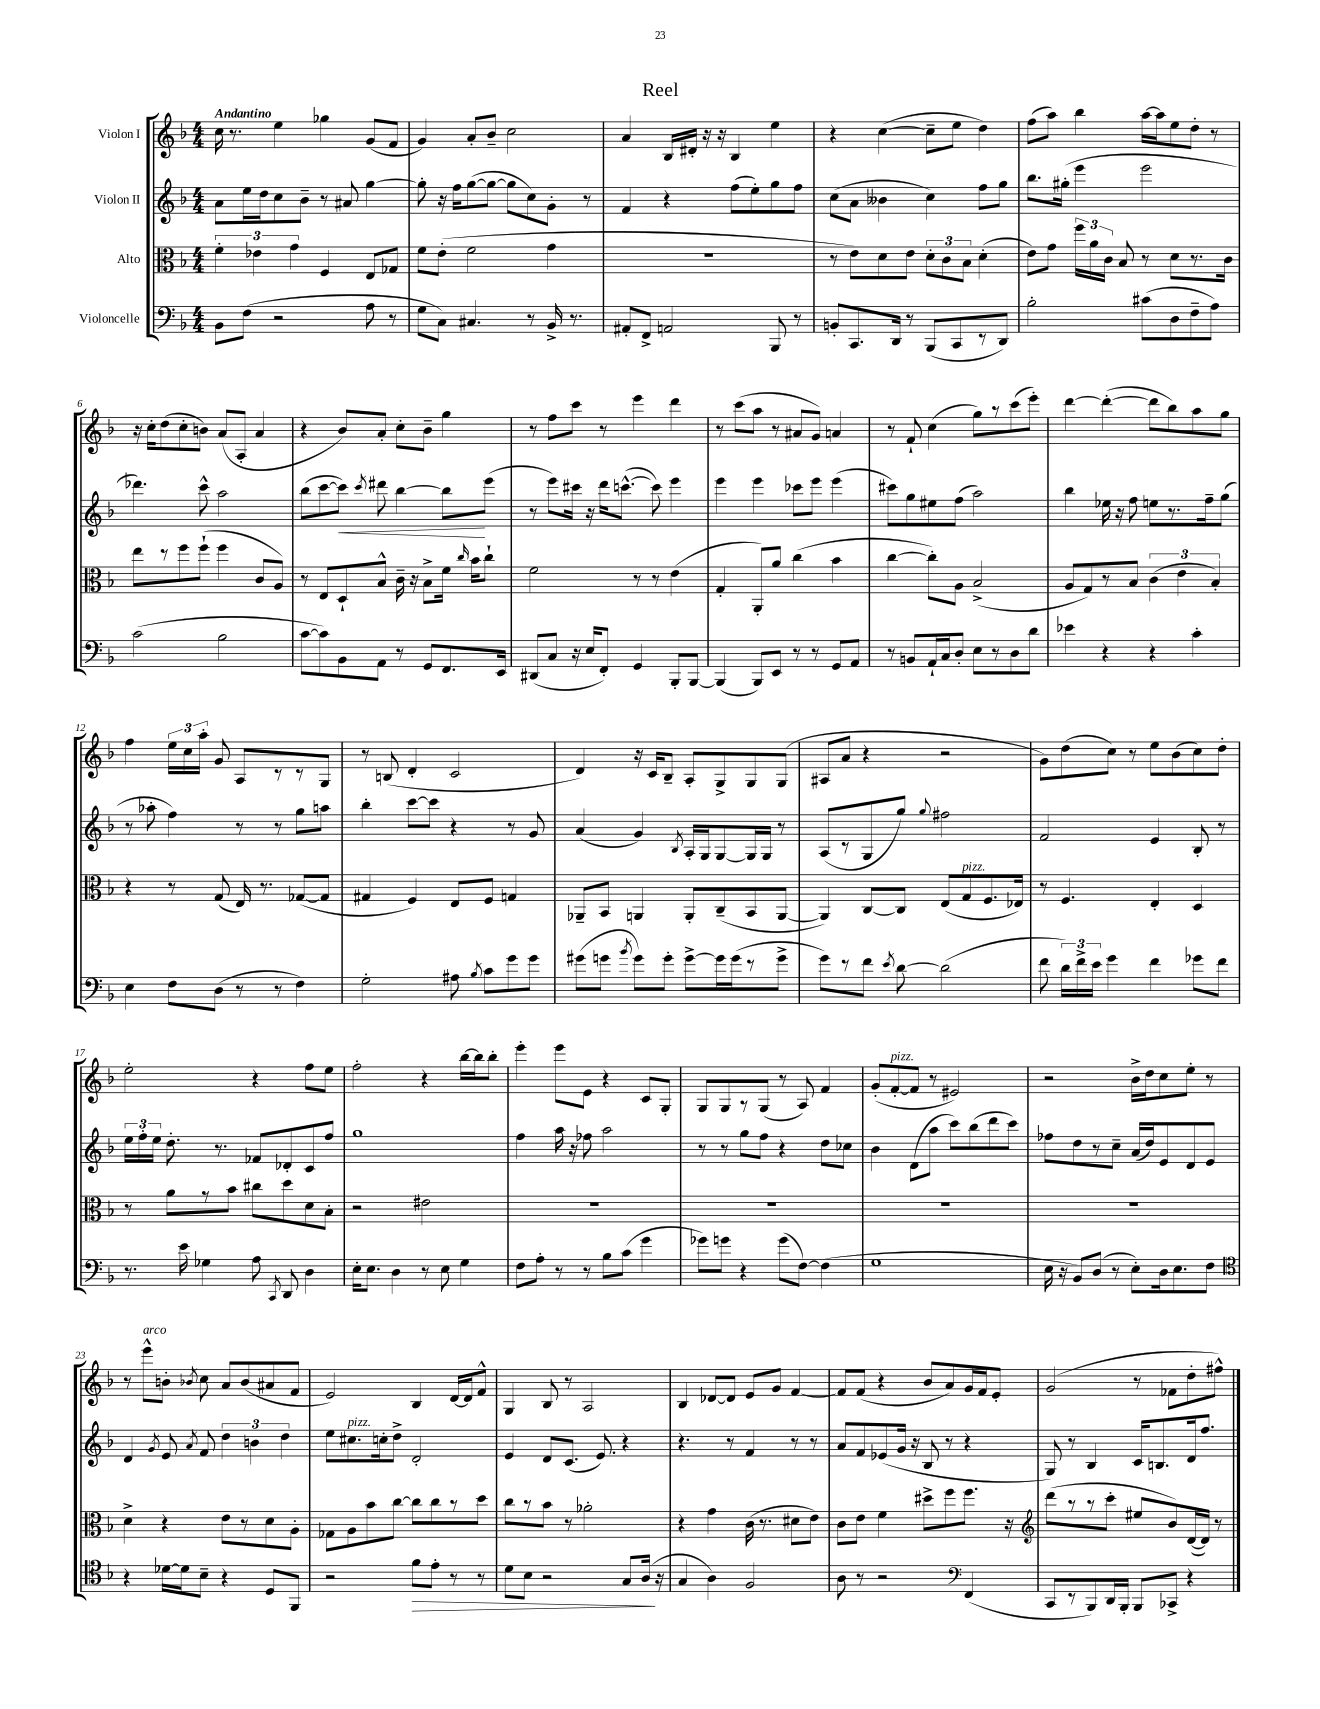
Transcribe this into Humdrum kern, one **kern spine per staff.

**kern	**dynam	**kern	**kern	**dynam	**kern
*part4	*part4	*part3	*part2	*part2	*part1
*staff4	*staff4	*staff3	*staff2	*staff2	*staff1
*I"Violoncelle	*	*I"Alto	*I"Violon II	*	*I"Violon I
*clefF4	*	*clefC3	*clefG2	*	*clefG2
*k[b-]	*	*k[b-]	*k[b-]	*	*k[b-]
*M4/4	*	*M4/4	*M4/4	*	*M4/4
=1	=1	=1	=1	=1	=1
!	!	!	!	!	!LO:TX:a:B:t=Andantino
8BB-\L	.	6f'\	8a\L	.	16cc\
.	.	.	.	.	8.r
(8F\J	.	.	16ee\L	.	.
.	.	6e-X\	.	.	.
.	.	.	16dd\J	.	.
2r	.	.	8cc\	.	4ee\
.	.	6g\	.	.	.
.	.	.	8b-~\J	.	.
.	.	4F/	8r	.	4gg-X\
.	.	.	8a#X/	.	.
8A\	.	8E/L	[4gg\	.	(8g/L
8r	.	8G-X/J	.	.	8f/J
=2	=2	=2	=2	=2	=2
8G\L	.	8f\L	8gg'\]	.	4g/)
8C\J)	.	(8e'\J	16r	.	.
.	.	.	16ff\KL	.	.
4.C#X/	.	2f\	([8gg\	.	8a'/L
.	.	.	8gg\J_	.	8b-~/J
.	.	.	8gg\L]	.	2cc\
8r	.	.	8cc\)	.	.
16BB-^/	.	4g\	8g'\J	.	.
8.r	.	.	.	.	.
.	.	.	8r	.	.
=3	=3	=3	=3	=3	=3
8AA#X'/L	.	1r	4f/	.	4a/
8FF^/J	.	.	.	.	.
2AAn/	.	.	4r	.	16B-/LL
.	.	.	.	.	16d#X'/JJ
.	.	.	.	.	16r
.	.	.	.	.	16r
.	.	.	(8ff\L	.	4B-/
.	.	.	8ee'\)	.	.
8BBB-/	.	.	8gg\	.	4ee\
8r	.	.	8ff\J	.	.
=4	=4	=4	=4	=4	=4
8BBn'/L	.	8r	(8cc\L	.	4r
8.CC/	.	8e\L)	8a\J	.	.
.	.	8d\	4b--X\	.	([4cc\
16DD/Jk	.	.	.	.	.
8r	.	8e\J	.	.	.
(8BBB-/L	.	12d'\L	4cc\)	.	8cc~\L]
.	.	12c\	.	.	.
8CC/	.	.	.	.	8ee\J
.	.	12B-\J	.	.	.
8r	.	(4d'\	8ff\L	.	4dd\)
8DD/J)	.	.	8gg\J	.	.
=5	=5	=5	=5	=5	=5
2B-'\	.	8e\L)	8.bb-\L	.	(8ff\L
.	.	8g\J	.	.	8aa\J)
.	.	.	(16gg#X'\Jk	.	.
.	.	24ff\LL	4eee\	.	4bb-\
.	.	24a\	.	.	.
.	.	24c\JJ	.	.	.
.	.	8B-/	.	.	.
(8c#X\L	.	8r	2eee\	.	[16aa\LL
.	.	.	.	.	16aa\J]
8D\	.	8d\L	.	.	8ee\
8F~\	.	8.r	.	.	8dd'\J
8A\J)	.	.	.	.	8r
.	.	16c\Jk	.	.	.
!!LO:LB:g=z
=6	=6	=6	=6	=6	=6
(2c\	.	8ee\L	4.ddd-X\)	.	16r
.	.	.	.	.	16cc'\KL
.	.	8r	.	.	(8dd\
.	.	8ff\	.	.	8cc'\
.	.	(8ff`\J	8ccc^^\	.	8bn\J)
2B-\	.	4ff\	2aa\	.	(8a/L
.	.	.	.	.	8A'/J
.	.	8c/L	.	.	4a/
.	.	8A/J)	.	.	.
=7	=7	=7	=7	=7	=7
[8c\L	.	8r	(8bb-\L	.	4r
8c\])	.	8E/L	[8ccc\	.	.
!	!	!	!	!LO:HP:b	!
8BB-\	.	8D`/	8ccc\J])	<	8b-/L)
.	.	.	8qccc/	.	.
8AA\J	.	8B-^^/J	8ddd#X\	.	8a'/J
8r	.	16c~\	[4bb-\	.	8cc'\L
.	.	16r	.	.	.
8GG/L	.	8B-^\L	.	.	8b-~\J
8.FF/	.	16f\Jk	8bb-\L]	.	4gg\
.	.	16qqcc/	.	.	.
.	.	16b-\KL	.	.	.
.	.	8cc`\J	(8eee\J	[	.
16EE/Jk	.	.	.	.	.
=8	=8	=8	=8	=8	=8
(8DD#X/L	.	2f\	8r	.	8r
8C/J	.	.	8eee\L)	.	8ff\L
16r	.	.	16ccc#X\Jk	.	8ccc\J
16E/KL	.	.	16r	.	.
8FF'/J)	.	.	16ddd\KL	.	8r
.	.	.	([8.cccn^^\J	.	.
4GG/	.	8r	.	.	4eee\
.	.	8r	8ccc\])	.	.
8BBB-'/L	.	(4e\	4eee\	.	4ddd\
[8BBB-/J	.	.	.	.	.
=9	=9	=9	=9	=9	=9
(4BBB-/]	.	4G'/	4eee\	.	8r
.	.	.	.	.	(8ccc\L
8BBB-/L)	.	8AA'/L)	4eee\	.	8aa\J
8EE/J	.	8a/J	.	.	8r
8r	.	(4cc\	8ccc-X\L	.	8a#X/L
8r	.	.	8eee\J	.	8g/J)
8GG/L	.	4b-\	(4eee\	.	4an/
8AA/J	.	.	.	.	.
=10	=10	=10	=10	=10	=10
8r	.	[4cc\	8ccc#X\L)	.	8r
8BBn/L	.	.	8gg\	.	8f`/
16AA`/L	.	8cc'\L])	8ee#X\	.	(4cc\
16C/J	.	.	.	.	.
8D'/J	.	8A\J	(8ff\J	.	.
8E\L	.	(2B-^/	2aa\)	.	8gg\L)
8r	.	.	.	.	8r
8D\	.	.	.	.	(8ccc\
8d\J	.	.	.	.	8eee'\J)
=11	=11	=11	=11	=11	=11
4e-X\	.	8A/L	4bb-\	.	[4ddd\
.	.	8G/)	.	.	.
4r	.	8r	16ee-X\	.	(4ddd'\_
.	.	.	16r	.	.
.	.	8B-/J	8ff\	.	.
4r	.	(6c\	8een\L	.	8ddd\L]
.	.	.	8.r	.	8bb-\)
.	.	6e\	.	.	.
4c'\	.	.	.	.	8aa\
.	.	.	16ff~\k	.	.
.	.	6B-'/)	.	.	.
.	.	.	(8gg\J	.	8gg\J
!!LO:LB:g=z
=12	=12	=12	=12	=12	=12
4E\	.	4r	8r	.	4ff\
.	.	.	8aa-X'\	.	.
8F\L	.	8r	4ff\)	.	24ee\LL
.	.	.	.	.	24cc\
.	.	.	.	.	24aa'\JJ
(8D\J	.	(8G/	.	.	8g/
8r	.	16E/)	8r	.	8A/L
.	.	8.r	.	.	.
8r	.	.	8r	.	8r
4F\)	.	([8G-X/L	8gg\L	.	8r
.	.	8G-/J]	8aan\J	.	8G/J
=13	=13	=13	=13	=13	=13
2G'\	.	4G#X/	4bb-'\	.	8r
.	.	.	.	.	(8Bn/
.	.	4F/)	[8ccc\L	.	4d'/
.	.	.	8ccc\J]	.	.
8A#X\	.	8E/L	4r	.	2c/
8qB-/	.	.	.	.	.
8c\L	.	8F/J	.	.	.
8g\	.	4Gn/	8r	.	.
8g\J	.	.	8g/	.	.
=14	=14	=14	=14	=14	=14
(8g#X\L	.	8AA-X~/L	(4a/	.	4d/)
8gn\J	.	8BB-/J	.	.	.
8qb-/	.	.	.	.	.
8g\L)	.	4AAn/	4g/)	.	16r
.	.	.	.	.	16c/KL
8g'\J	.	.	.	.	8B-~/J
.	.	.	8qB-/	.	.
[8g^\L	.	8AA'/L	16A'/LL	.	8A'/L
.	.	.	16G/J	.	.
16g\L]	.	(8C~/	[8G/	.	8G^/
(16g\J	.	.	.	.	.
8r	.	8BB-/	16G/L]	.	8G/
.	.	.	16G/JJ	.	.
8g^\J	.	[8AA/J	8r	.	(8G/J
=15	=15	=15	=15	=15	=15
8g\L)	.	4AA/])	(8A/L	.	8A#X/L
8r	.	.	8r	.	8a/J
8f\J	.	[8C/L	8G/	.	4r
8qe/	.	.	.	.	.
[8d\	.	8C/J]	8gg/J)	.	.
.	.	.	8qqgg/	.	.
(2d\]	.	(8E/L	2ff#X\	.	2r
!	!	!LO:TX:a:i:t=pizz.	!	!	!
.	.	8G/	.	.	.
.	.	8.F/	.	.	.
.	.	16E-X/Jk)	.	.	.
=16	=16	=16	=16	=16	=16
8f\	.	8r	2f/	.	8g\L)
24d\LL)	.	4.F/	.	.	(8dd\
24f^\	.	.	.	.	.
24e\JJ	.	.	.	.	.
4g\	.	.	.	.	8cc\J)
.	.	.	.	.	8r
4f\	.	4E'/	4e/	.	8ee\L
.	.	.	.	.	(8b-\
8g-X\L	.	4D/	8B-'/	.	8cc\)
8f\J	.	.	8r	.	8dd'\J
!!LO:LB:g=z
=17	=17	=17	=17	=17	=17
8.r	.	8r	24ee\LL	.	2ee'\
.	.	.	24ff'\	.	.
.	.	.	24ee\JJ	.	.
.	.	8a\L	8.dd'\	.	.
16e\	.	.	.	.	.
4G-X\	.	8r	.	.	.
.	.	.	8.r	.	.
.	.	8b-\J	.	.	.
8A\	.	8cc#X\L	8f-X/L	.	4r
8qCC/	.	.	.	.	.
8DD/	.	8dd\	8d-X'/	.	.
4D\	.	8d\	8c/	.	8ff\L
.	.	8B-'\J	8ff/J	.	8ee\J
=18	=18	=18	=18	=18	=18
16E'\KL	.	2r	1gg	.	2ff'\
8.E\J	.	.	.	.	.
4D\	.	.	.	.	.
8r	.	2e#X\	.	.	4r
8E\	.	.	.	.	.
4G\	.	.	.	.	[16bb-\LL
.	.	.	.	.	16bb-\J]
.	.	.	.	.	8bb-'\J
=19	=19	=19	=19	=19	=19
8F\L	.	1r	4ff\	.	4eee'\
8A'\J	.	.	.	.	.
8r	.	.	16aa\	.	8eee\L
.	.	.	16r	.	.
8r	.	.	8ff-X\	.	8e\J
8B-\L	.	.	2aa\	.	4r
(8c\J	.	.	.	.	.
4g\	.	.	.	.	8c/L
.	.	.	.	.	8G'/J
=20	=20	=20	=20	=20	=20
8g-X\L)	.	1r	8r	.	8G/L
8gn\J	.	.	8r	.	8G/
4r	.	.	8gg\L	.	8r
.	.	.	8ff\J	.	(8G/J
(8g\L	.	.	4r	.	8r
[8F\J)	.	.	.	.	8A/)
(4F\]	.	.	8dd\L	.	4f/
.	.	.	8cc-X\J	.	.
=21	=21	=21	=21	=21	=21
1G	.	1r	4b-\	.	(8g'/L
!	!	!	!	!	!LO:TX:a:i:t=pizz.
.	.	.	.	.	[8f'/
.	.	.	(8d\L	.	8f/J]
.	.	.	8aa\J	.	8r
.	.	.	8ccc\L)	.	2e#X/)
.	.	.	(8bb-\	.	.
.	.	.	8ddd\	.	.
.	.	.	8ccc\J)	.	.
=22	=22	=22	=22	=22	=22
16E\	.	1r	8ff-X\L	.	2r
16r	.	.	.	.	.
8BB-/L)	.	.	8dd\	.	.
(8D/J	.	.	8r	.	.
8r	.	.	8cc~\J	.	.
8E'\L)	.	.	(16a/LL	.	16b-^\LL
.	.	.	16dd/J)	.	16dd\J
16D\k	.	.	8e/	.	8cc\
8.E\	.	.	.	.	.
.	.	.	8d/	.	8ee'\J
8F\J	.	.	8e/J	.	8r
!!LO:LB:g=z
=23	=23	=23	=23	=23	=23
*clefC4	*	*	*	*	*
4r	.	4d^\	4d/	.	8r
!	!	!	!	!	!LO:TX:a:i:t=arco
.	.	.	.	.	8eee^^\L
.	.	.	8qg/	.	.
[16d-X\LL	.	4r	8e/	.	8bn'\J
16d-\J]	.	.	.	.	.
.	.	.	8qa/	.	8qb-X/
8B-~\J	.	.	8f/	.	8cc\
4r	.	8e\L	6dd\	.	8a/L
.	.	8r	.	.	(8b-/
.	.	.	6bn\	.	.
8D/L	.	8d\	.	.	8a#X/
.	.	.	6dd\	.	.
8FF/J	.	8A'\J	.	.	8f/J
=24	=24	=24	=24	=24	=24
2r	.	8G-X\L	8ee\L	.	2e/)
!	!	!	!LO:TX:a:i:t=pizz.	!	!
.	.	8A\	8.cc#X\	.	.
.	.	8b-\	.	.	.
.	.	.	16ccn'\k	.	.
.	.	[8cc\J	8dd^\J	.	.
!	!LO:HP:b	!	!	!	!
8f\L	>	8cc\L]	2d'/	.	4B-/
8e'\J	.	8cc\	.	.	.
8r	.	8r	.	.	[16d/LL
.	.	.	.	.	16d/J]
8r	.	8dd\J	.	.	8f^^/J
=25	=25	=25	=25	=25	=25
8d\L	.	8cc\L	4e/	.	4G/
8B-\J	.	8r	.	.	.
2r	.	8b-\J	8d/L	.	8B-/
.	.	8r	(8.c/J	.	8r
.	.	2a-X'\	.	.	2A/
.	.	.	8.e/)	.	.
8G/L	.	.	4r	.	.
(16A/Jk	.	.	.	.	.
16r	]	.	.	.	.
=26	=26	=26	=26	=26	=26
4G/	.	4r	4.r	.	4B-/
4A\)	.	4g\	.	.	[8d-X/L
.	.	.	8r	.	8d-/J]
2F/	.	(16c\	4f/	.	8e/L
.	.	8.r	.	.	.
.	.	.	.	.	8g/J
.	.	8d#X\L	8r	.	[4f/
.	.	8e\J)	8r	.	.
=27	=27	=27	=27	=27	=27
8A\	.	8c\L	8a/L	.	8f/L]
8r	.	8e\J	8f/	.	(8f/J
2r	.	4f\	(8e-X/	.	4r
.	.	.	16g/Jk	.	.
.	.	.	16r	.	.
.	.	8dd#X^\L	8B-/	.	8b-/L
.	.	8ff\	8r	.	8a/)
*clefF4	*	*	*	*	*
(4FF/	.	8.ff\J	4r	.	16g/L
.	.	.	.	.	16f/J
.	.	.	.	.	8e'/J
.	.	16r	.	.	.
=28	=28	=28	=28	=28	=28
*	*	*clefG2	*	*	*
8CC/L	.	(8ddd\L	8G/)	.	(2g/
8r	.	8r	8r	.	.
8BBB-/)	.	8r	4B-/	.	.
16DD/L	.	8ccc'\J	.	.	.
16BBB-'/JJ	.	.	.	.	.
8BBB-/L	.	8ee#X/L	16c/KL	.	8r
.	.	.	8.Bn/	.	.
8CC-X^/J	.	8b-/)	.	.	8f-X\L
4r	.	([16d/L	16d/k	.	8dd'\
.	.	16d/JJ])	8.ff/J	.	.
.	.	8r	.	.	8ff#X^^\J)
==	==	==	==	==	==
*-	*-	*-	*-	*-	*-
